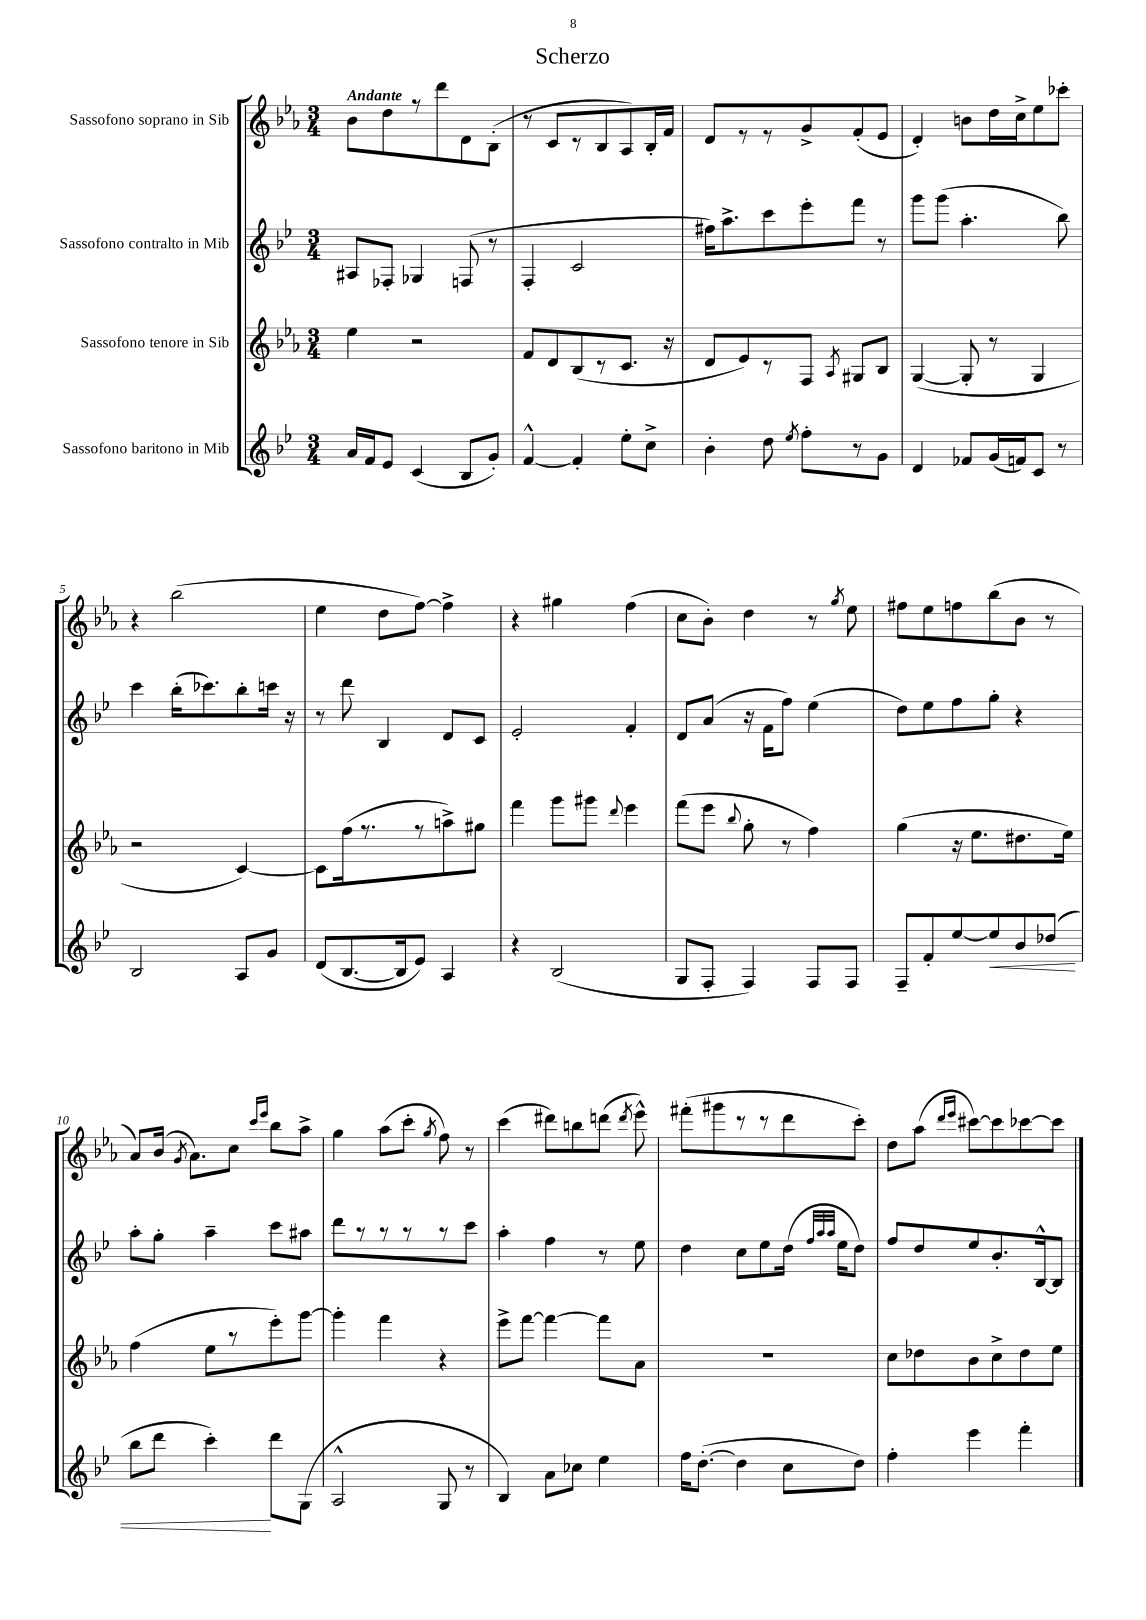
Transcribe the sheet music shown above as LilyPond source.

\header { title = "Scherzo" }
<<
\new StaffGroup <<
\new Staff = "s0" \with { instrumentName = "Sassofono soprano in Sib" } {
    \clef treble \key ees \major \numericTimeSignature \time 3/4 \tempo "Andante"
    \autoBeamOff bes'8[ d''8 r8 d'''8 d'8 bes8]-.( |
    r8 c'8[ r8 bes8 aes8) bes16-. f'16] |
    d'8[ r8 r8 g'8-> f'8-.( ees'8] |
    d'4-.) b'8[ d''16 c''16-> ees''8 ces'''8]-. |
    r4 bes''2( |
    ees''4 d''8[ f''8]~) f''4-> |
    r4 gis''4 f''4( |
    c''8[ bes'8]-.) d''4 r8 \acciaccatura { g''8 } ees''8 |
    fis''8[ ees''8 f''8 bes''8( bes'8] r8 |
    aes'8[) bes'16]( \acciaccatura { g'8 } aes'8.[) c''8] \grace { c'''16[ ees'''16] } bes''8[ aes''8]-> |
    g''4 aes''8[( c'''8]-. \acciaccatura { g''8 } f''8) r8 |
    c'''4( dis'''8[) b''8 d'''8]( \acciaccatura { d'''8 } ees'''8-^) |
    fis'''8[-.( gis'''8 r8 r8 d'''8 c'''8]-.) |
    d''8[ aes''8]( \grace { d'''16[ ees'''16] } cis'''8[~) cis'''8 ces'''8~ ces'''8] \bar "|." |
}
\new Staff = "s1" \with { instrumentName = "Sassofono contralto in Mib" } {
    \clef treble \key bes \major \numericTimeSignature \time 3/4
    \autoBeamOff ais8[ fes8]-. ges4 f8( r8 |
    f4-. c'2 |
    fis''16[) a''8.-> c'''8 ees'''8-. f'''8] r8 |
    g'''8[ g'''8]( a''4.-. bes''8) |
    c'''4 bes''16[-.( ces'''8.) bes''8-. c'''16] r16 |
    r8 d'''8 bes4 d'8[ c'8] |
    ees'2-. f'4-. |
    d'8[ a'8]( r16 f'16[ f''8]) ees''4( |
    d''8[) ees''8 f''8 g''8]-. r4 |
    a''8[-. g''8]-. a''4-- c'''8[ ais''8] |
    d'''8[ r8 r8 r8 r8 c'''8] |
    a''4-. f''4 r8 ees''8 |
    d''4 c''8[ ees''8 d''16]( \grace { f''32[ a''32 a''32] } ees''16[ d''8]) |
    f''8[ d''8 ees''8 bes'8.-. bes16~-^ bes8] \bar "|." |
}
\new Staff = "s2" \with { instrumentName = "Sassofono tenore in Sib" } {
    \clef treble \key ees \major \numericTimeSignature \time 3/4
    \autoBeamOff ees''4 r2 |
    f'8[ d'8 bes8( r8 c'8.] r16 |
    d'8[ ees'8) r8 f8] \acciaccatura { aes8 } gis8[ bes8] |
    g4~( g8-. r8 g4 |
    r2 c'4~) |
    c'8[ f''16( r8. r8 a''8->) gis''8] |
    f'''4 g'''8[ gis'''8] \appoggiatura { d'''8 } ees'''4 |
    f'''8[( ees'''8] \appoggiatura { bes''8 } g''8-. r8 f''4) |
    g''4( r16 ees''8.[ dis''8. ees''16]) |
    f''4( ees''8[ r8 ees'''8-.) g'''8]~ |
    g'''4-. f'''4 r4 |
    ees'''8[-> f'''8]~ f'''4~ f'''8[ aes'8] |
    R2. |
    c''8[ des''8 bes'8 c''8-> des''8 ees''8] \bar "|." |
}
\new Staff = "s3" \with { instrumentName = "Sassofono baritono in Mib" } {
    \clef treble \key bes \major \numericTimeSignature \time 3/4
    \autoBeamOff a'16[ f'16 ees'8] c'4( bes8[ g'8]-.) |
    f'4~-^ f'4-. ees''8[-. c''8]-> |
    bes'4-. d''8 \acciaccatura { ees''8 } f''8[-. r8 g'8] |
    d'4 fes'8[ g'16( f'16) c'8] r8 |
    bes2 a8[ g'8] |
    d'8[( bes8.~ bes16 ees'8]) a4 |
    r4 bes2( |
    g8[ f8]-. f4) f8[ f8] |
    f8[-- f'8-. ees''8~ ees''8\< bes'8 des''8]( |
    bes''8[ d'''8] c'''4-.\!) d'''8[ g8]( |
    a2-^ g8 r8 |
    bes4) a'8[ ces''8] ees''4 |
    f''16[ d''8.]~-.( d''4 c''8[ d''8]) |
    f''4-. ees'''4 f'''4-. \bar "|." |
}
>>
>>
